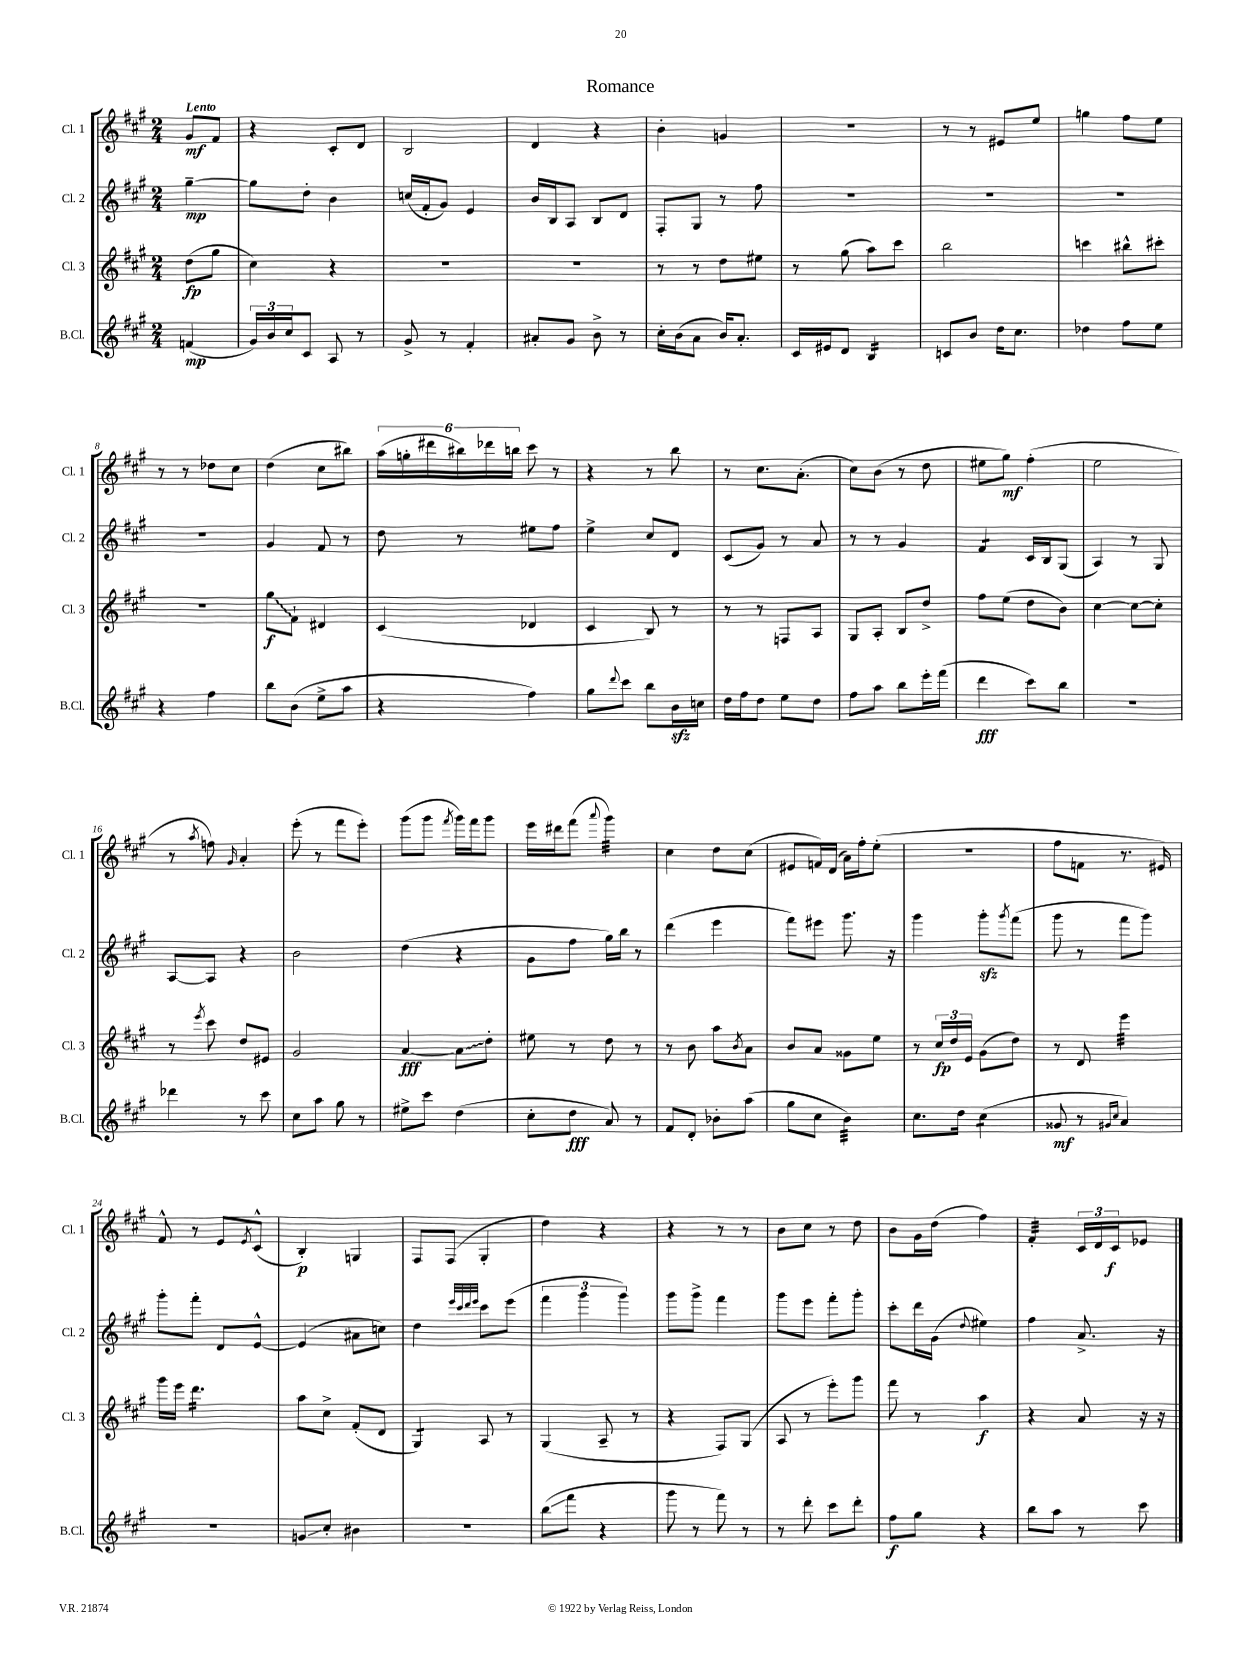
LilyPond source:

\header { title = "Romance" }
<<
\new StaffGroup <<
\new Staff = "s0" \with { instrumentName = "Cl. 1" shortInstrumentName = "Cl. 1" } {
    \clef treble \key a \major \numericTimeSignature \time 2/4 \partial 4 \tempo "Lento"
    gis'8\mf fis'8 |
    r4 cis'8-. d'8 |
    b2 |
    d'4 r4 |
    b'4-. g'4 |
    r2 |
    r8 r8 eis'8 e''8 |
    g''4 fis''8 e''8 |
    r8 r8 des''8 cis''8 |
    d''4( cis''8 bis''8) |
    \tuplet 6/4 { a''16( g''16-. dis'''16 bis''16) des'''16 b''16 } cis'''8 r8 |
    r4 r8 b''8 |
    r8 cis''8. a'8.-.( |
    cis''8) b'8( r8 d''8 |
    eis''8 gis''8\mf) fis''4-.( |
    e''2 |
    r8 \acciaccatura { a''8 } f''8) \grace { gis'16 } a'4-. |
    e'''8-.( r8 fis'''8 e'''8-.) |
    gis'''8( gis'''8 \acciaccatura { fis'''8 } gis'''16) fis'''16 gis'''8 |
    e'''16 dis'''16 fis'''8( \appoggiatura { a'''8 } gis'''4:32) |
    cis''4 d''8 cis''8( |
    eis'8 f'16) d'16( a'16) fis''16-. e''8-.( |
    R2 |
    fis''8 f'8 r8. eis'16) |
    fis'8-^ r8 e'8 \acciaccatura { e'8 } cis'8-^( |
    b4-.\p) g4 |
    fis8 fis8( gis4-. |
    d''4) r4 |
    r4 r8 r8 |
    b'8 cis''8 r8 d''8 |
    b'8 gis'16 d''16( fis''4) |
    fis'4:32-. \tuplet 3/2 { cis'16 d'16 cis'16\f } ees'8 \bar "|." |
}
\new Staff = "s1" \with { instrumentName = "Cl. 2" shortInstrumentName = "Cl. 2" } {
    \clef treble \key a \major \numericTimeSignature \time 2/4 \partial 4
    gis''4~--\mp |
    gis''8 d''8-. b'4 |
    c''16( fis'16-. gis'8) e'4 |
    b'16 b16 a8 b8 d'8 |
    fis8-. gis8 r8 fis''8 |
    R2 |
    R2 |
    R2 |
    R2 |
    gis'4 fis'8 r8 |
    d''8 r8 eis''8 fis''8 |
    e''4-> cis''8 d'8 |
    cis'8( gis'8) r8 a'8 |
    r8 r8 gis'4 |
    fis'4:8 cis'16 b16 gis8( |
    a4) r8 gis8 |
    a8~ a8 r4 |
    b'2 |
    d''4( r4 |
    gis'8 fis''8 gis''16) b''16 r8 |
    d'''4( e'''4 |
    fis'''8) eis'''8 gis'''8. r16 |
    gis'''4 gis'''8-.\sfz \acciaccatura { gis'''8 } fis'''8( |
    gis'''8 r8 fis'''8 gis'''8) |
    gis'''8-. fis'''8-. d'8 e'8~-^ |
    e'4( ais'8 c''8) |
    d''4 \grace { e'''32 cis'''32 d'''32 e'''32 } cis'''8 e'''8( |
    \tuplet 3/2 { fis'''4 gis'''4 gis'''4) } |
    gis'''8 gis'''8-> fis'''4 |
    gis'''8 e'''8 fis'''8-. gis'''8-. |
    cis'''8-. d'''16 gis'16( \appoggiatura { d''8 } eis''4) |
    fis''4 a'8.-> r16 \bar "|." |
}
\new Staff = "s2" \with { instrumentName = "Cl. 3" shortInstrumentName = "Cl. 3" } {
    \clef treble \key a \major \numericTimeSignature \time 2/4 \partial 4
    d''8\fp( gis''8 |
    cis''4) r4 |
    r2 |
    R2 |
    r8 r8 d''8 eis''8 |
    r8 gis''8( a''8) cis'''8 |
    b''2 |
    c'''4 bis''8-^ cis'''8-. |
    R2 |
    \once \override Glissando.style = #'zigzag gis''8\glissando\f fis'8-! dis'4 |
    cis'4( des'4 |
    cis'4 b8) r8 |
    r8 r8 f8 a8 |
    gis8 a8-. b8 d''8-> |
    fis''8 e''8( d''8 b'8) |
    cis''4~ cis''8~ cis''8-. |
    r8 \acciaccatura { e'''8 } cis'''8 d''8 eis'8 |
    gis'2 |
    a'4~\fff \once \override Glissando.style = #'zigzag a'8\glissando d''8-. |
    eis''8 r8 d''8 r8 |
    r8 b'8 a''8 \acciaccatura { b'8 } a'8 |
    b'8 a'8 gisis'8 e''8 |
    r8 \tuplet 3/2 { cis''16\fp d''16 e'16 } gis'8( d''8) |
    r8 d'8 e'''4:32 |
    gis'''16 e'''16 d'''4.:16 |
    a''8 cis''8-> fis'8-.( d'8 |
    gis4:8) a8 r8 |
    gis4( a8-- r8 |
    r4 fis8) gis8( |
    a8 r8 e'''8-.) gis'''8 |
    fis'''8 r8 a''4\f |
    r4 a'8 r16 r16 \bar "|." |
}
\new Staff = "s3" \with { instrumentName = "B.Cl." shortInstrumentName = "B.Cl." } {
    \clef treble \key a \major \numericTimeSignature \time 2/4 \partial 4
    f'4\mp( |
    \tuplet 3/2 { gis'16) b'16 cis''16 } cis'8 a8 r8 |
    gis'8-> r8 fis'4-. |
    ais'8-. gis'8 b'8-> r8 |
    cis''16-. b'16( a'8 b'16) a'8.-. |
    cis'16 eis'16 d'8 b4:16 |
    c'8 b'8 d''16 cis''8. |
    des''4 fis''8 e''8 |
    r4 fis''4 |
    b''8 b'8( e''8-> a''8 |
    r4 fis''4) |
    gis''8 \appoggiatura { d'''8 } cis'''8 b''8 b'16\sfz c''16 |
    d''16 fis''16 d''8 e''8 d''8 |
    fis''8 a''8 b''8 e'''16-. fis'''16( |
    d'''4\fff cis'''8) b''8 |
    r2 |
    des'''4 r8 cis'''8 |
    cis''8 a''8 gis''8 r8 |
    eis''8-> cis'''8 d''4( |
    cis''8-. d''8\fff a'8) r8 |
    fis'8 d'8-. bes'8-. a''8( |
    gis''8 cis''8 b'4:32) |
    cis''8. d''16 cis''4:8( |
    gisis'8\mf r8 \grace { gis'16 cis''16 } a'4) |
    R2 |
    g'8\glissando cis''8-. bis'4 |
    r2 |
    b''8\glissando( fis'''8 r4 |
    gis'''8 r8 fis'''8) r8 |
    r8 d'''8-. cis'''8 d'''8-. |
    fis''8\f gis''8 r4 |
    b''8 a''8 r8 cis'''8 \bar "|." |
}
>>
>>
